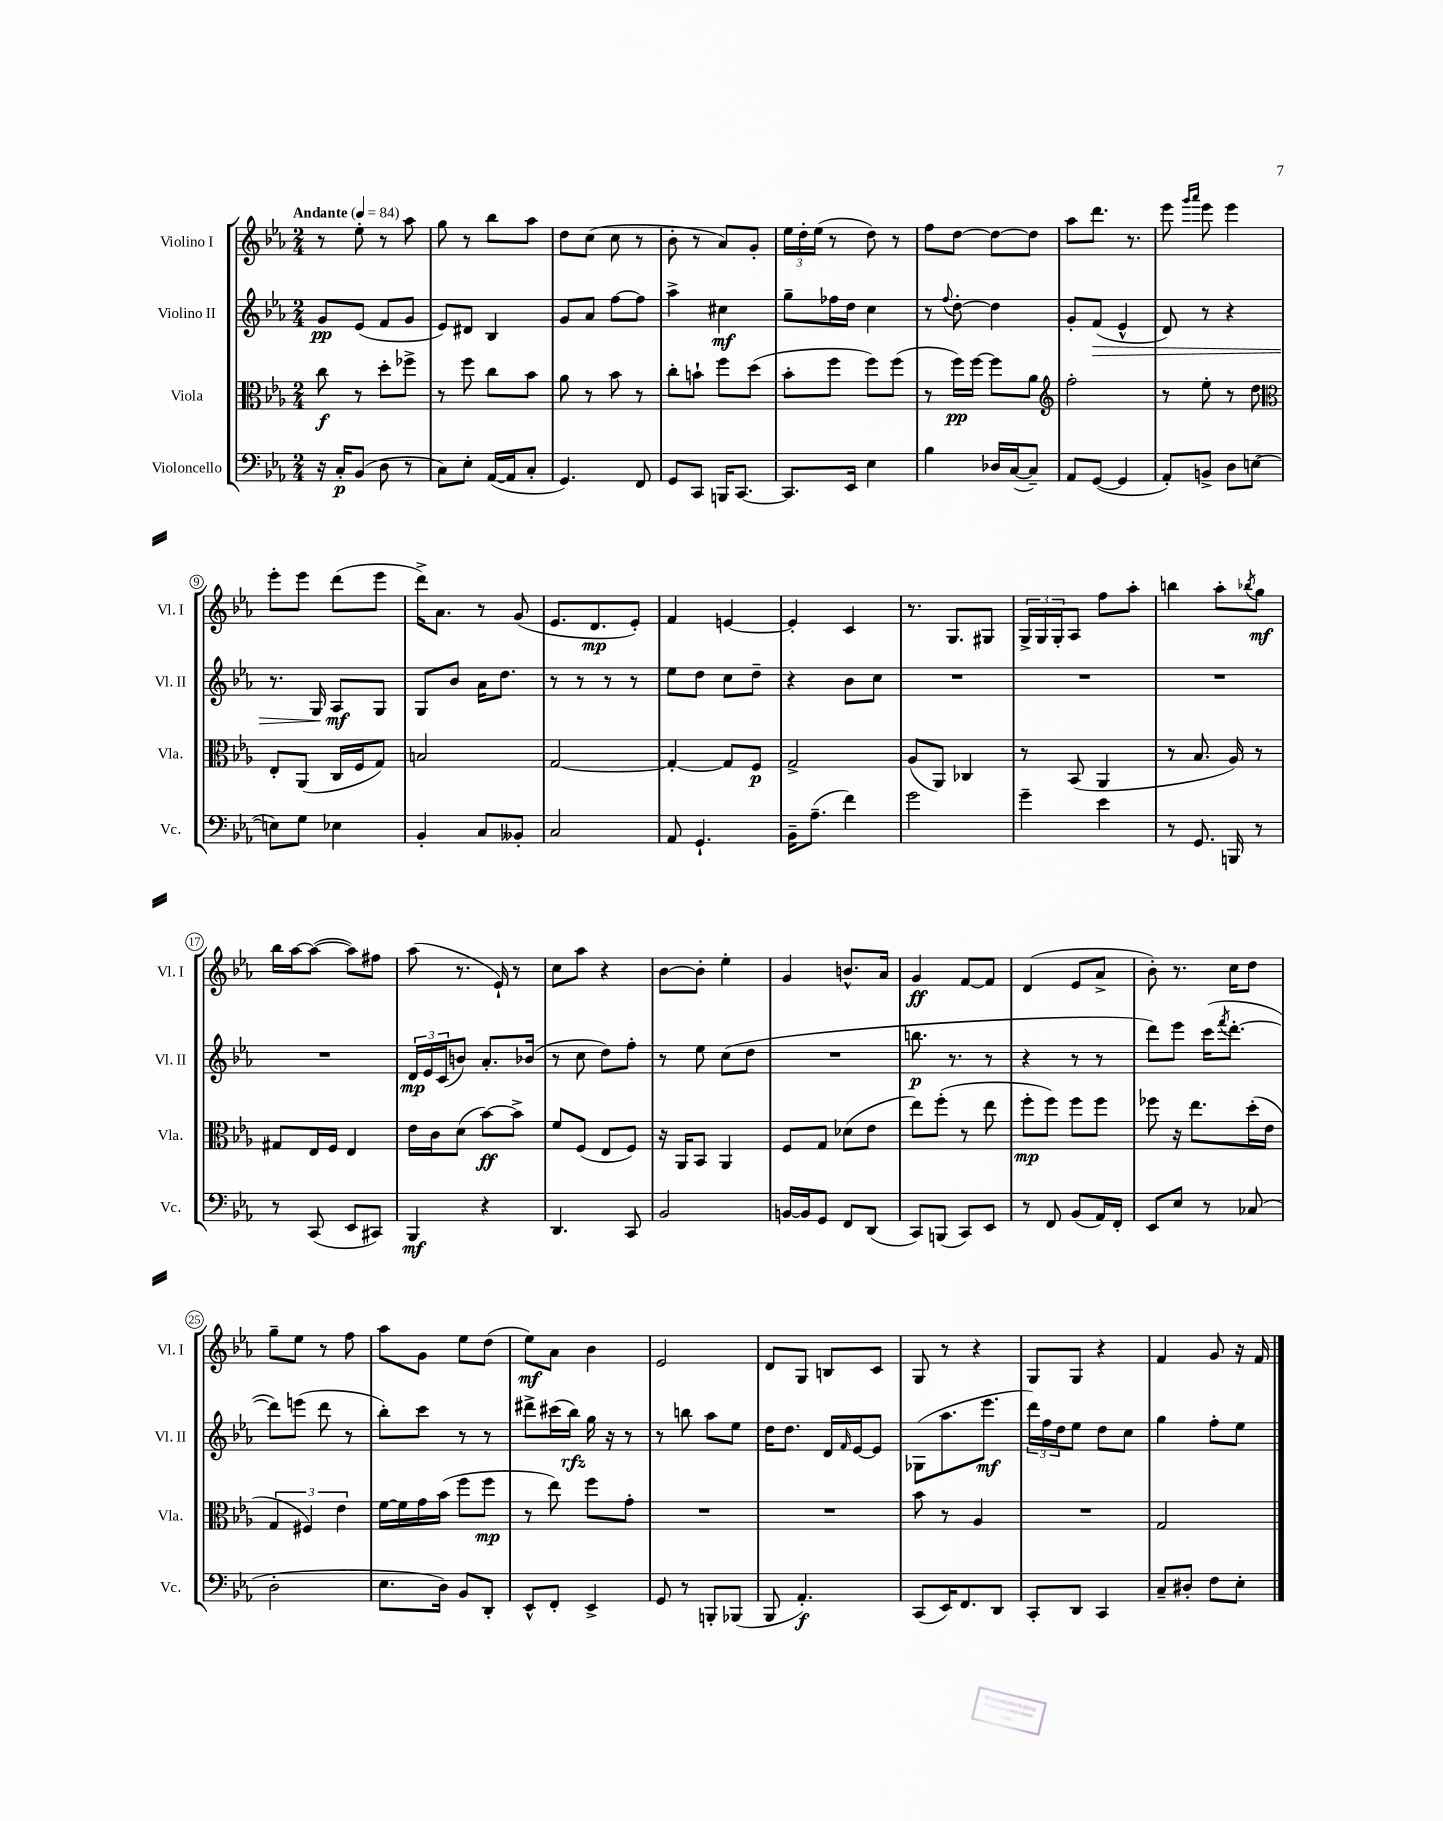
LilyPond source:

<<
\new StaffGroup <<
\new Staff = "s0" \with { instrumentName = "Violino I" shortInstrumentName = "Vl. I" } {
    \clef treble \key ees \major \numericTimeSignature \time 2/4 \tempo "Andante" 4 = 84
    r8 ees''8-. r8 aes''8 |
    g''8 r8 bes''8 aes''8 |
    d''8 c''8( c''8 r8 |
    bes'8-. r8 aes'8) g'8-. |
    \tuplet 3/2 { ees''16 d''16-. ees''16( } r8 d''8) r8 |
    f''8 d''8~ d''8~ d''8 |
    aes''8 d'''8. r8. |
    ees'''8 \grace { g'''16 aes'''16 } ees'''8 ees'''4 |
    ees'''8-. ees'''8 d'''8( ees'''8 |
    d'''16->) aes'8. r8 g'8( |
    ees'8. d'8.\mp ees'8-.) |
    f'4 e'4~ |
    e'4-. c'4 |
    r8. g8. gis8 |
    \tuplet 3/2 { g16-> g16 g16-. } aes8 f''8 aes''8-. |
    b''4 aes''8-. \acciaccatura { bes''8 } g''8\mf |
    bes''16 aes''16~ aes''8~( aes''8) fis''8 |
    aes''8( r8. ees'16-!) r8 |
    c''8 aes''8 r4 |
    bes'8~ bes'8-. ees''4-. |
    g'4 b'8.-^ aes'16 |
    g'4\ff f'8~ f'8 |
    d'4( ees'8 aes'8-> |
    bes'8-.) r8. c''16 d''8 |
    g''8-- ees''8 r8 f''8 |
    aes''8 g'8 ees''8 d''8( |
    ees''8\mf) aes'8 bes'4 |
    ees'2 |
    d'8 g8 b8 c'8 |
    g8 r8 r4 |
    g8 g8 r4 |
    f'4 g'8 r16 f'16 \bar "|." |
}
\new Staff = "s1" \with { instrumentName = "Violino II" shortInstrumentName = "Vl. II" } {
    \clef treble \key ees \major \numericTimeSignature \time 2/4
    g'8\pp ees'8( f'8 g'8 |
    ees'8) dis'8 bes4 |
    g'8 aes'8 f''8~ f''8 |
    aes''4-> cis''4\mf |
    g''8-- fes''16 d''16 c''4 |
    r8 \appoggiatura { f''8 } d''8~-. d''4 |
    g'8-. f'8\>( ees'4-^ |
    d'8) r8 r4 |
    r8. g16 aes8\mf\! g8 |
    g8 bes'8 aes'16 d''8. |
    r8 r8 r8 r8 |
    ees''8 d''8 c''8 d''8-- |
    r4 bes'8 c''8 |
    R2 |
    R2 |
    R2 |
    R2 |
    \tuplet 3/2 { d'16\mp ees'16 c'16( } b'8) aes'8.-. bes'16( |
    r8 c''8 d''8) f''8-. |
    r8 ees''8 c''8( d''8 |
    R2 |
    b''8.\p r8. r8 |
    r4 r8 r8 |
    d'''8) ees'''8 c'''16( \acciaccatura { f'''8 } d'''8.~-. |
    d'''8) e'''8( d'''8 r8 |
    bes''8-.) c'''8 r8 r8 |
    dis'''8-> cis'''16( bes''16\rfz) g''16 r16 r8 |
    r8 b''8 aes''8 ees''8 |
    d''16 d''8. d'16 \grace { f'16 } ees'16~ ees'8 |
    ges8( aes''8. ees'''8.\mf |
    \tuplet 3/2 { d'''16) f''16 d''16 } ees''8 d''8 c''8 |
    g''4 f''8-. ees''8 \bar "|." |
}
\new Staff = "s2" \with { instrumentName = "Viola" shortInstrumentName = "Vla." } {
    \clef alto \key ees \major \numericTimeSignature \time 2/4
    c''8\f r8 d''8-. fes''8-> |
    r8 f''8 c''8 bes'8 |
    aes'8 r8 bes'8 r8 |
    c''8-. b'8-! f''8 d''8( |
    bes'8-. f''8 f''8) f''8( |
    r8 f''16\pp) f''16~ f''8 aes'8 |
    \clef treble f''2-. |
    r8 ees''8-. r8 d''8 |
    \clef alto ees8-. aes,8( c16 f16 g8) |
    b2 |
    g2~ |
    g4~-. g8 f8\p |
    g2-> |
    aes8( aes,8) ces4 |
    r8 bes,8( aes,4 |
    r8 bes8. aes16) r8 |
    gis8 ees16 f16 ees4 |
    ees'16 c'16 d'8( bes'8~\ff) bes'8-> |
    f'8 f8( ees8 f8) |
    r16 aes,16 bes,8 aes,4 |
    f8 g8 des'8( ees'8 |
    ees''8) f''8-.( r8 ees''8 |
    f''8-.\mp f''8) f''8 f''8 |
    fes''8 r16 ees''8. d''16-.( ees'16 |
    \tuplet 3/2 { g4 fis4) ees'4 } |
    f'16~ f'16 g'16 bes'16( f''8 f''8\mp |
    r8 ees''8) f''8 g'8-. |
    R2 |
    R2 |
    bes'8 r8 aes4 |
    R2 |
    g2 \bar "|." |
}
\new Staff = "s3" \with { instrumentName = "Violoncello" shortInstrumentName = "Vc." } {
    \clef bass \key ees \major \numericTimeSignature \time 2/4
    r16 c16-.\p bes,8( d8 r8 |
    c8) ees8-. aes,16~( aes,16 c8-. |
    g,4.) f,8 |
    g,8 c,8 b,,16 c,8.~ |
    c,8. ees,16 ees4 |
    bes4 des16 c16~( c8--) |
    aes,8 g,8~( g,4 |
    aes,8-.) b,8-> d8 e8~( |
    e8) g8 ees4 |
    bes,4-. c8 beses,8-. |
    c2 |
    aes,8 g,4.-! |
    bes,16-- aes8.--( f'4) |
    g'2 |
    g'4-- ees'4 |
    r8 g,8. b,,16 r8 |
    r8 c,8( ees,8 cis,8) |
    bes,,4\mf r4 |
    d,4. c,8 |
    bes,2 |
    b,16~ b,16 g,8 f,8 d,8( |
    c,8) b,,8( c,8) ees,8 |
    r8 f,8 bes,8( aes,16) f,16-. |
    ees,8 ees8 r8 ces8( |
    d2-. |
    ees8. d16) bes,8 d,8-. |
    ees,8-^ f,8-. ees,4-> |
    g,8 r8 b,,8-. bes,,8( |
    bes,,8 aes,4.-.\f) |
    c,8( ees,16) f,8. d,8 |
    c,8-. d,8 c,4 |
    c8-- dis8-. f8 ees8-. \bar "|." |
}
>>
>>
\layout { \context { \Score \override BarNumber.stencil = #(make-stencil-circler 0.1 0.3 ly:text-interface::print) } }
